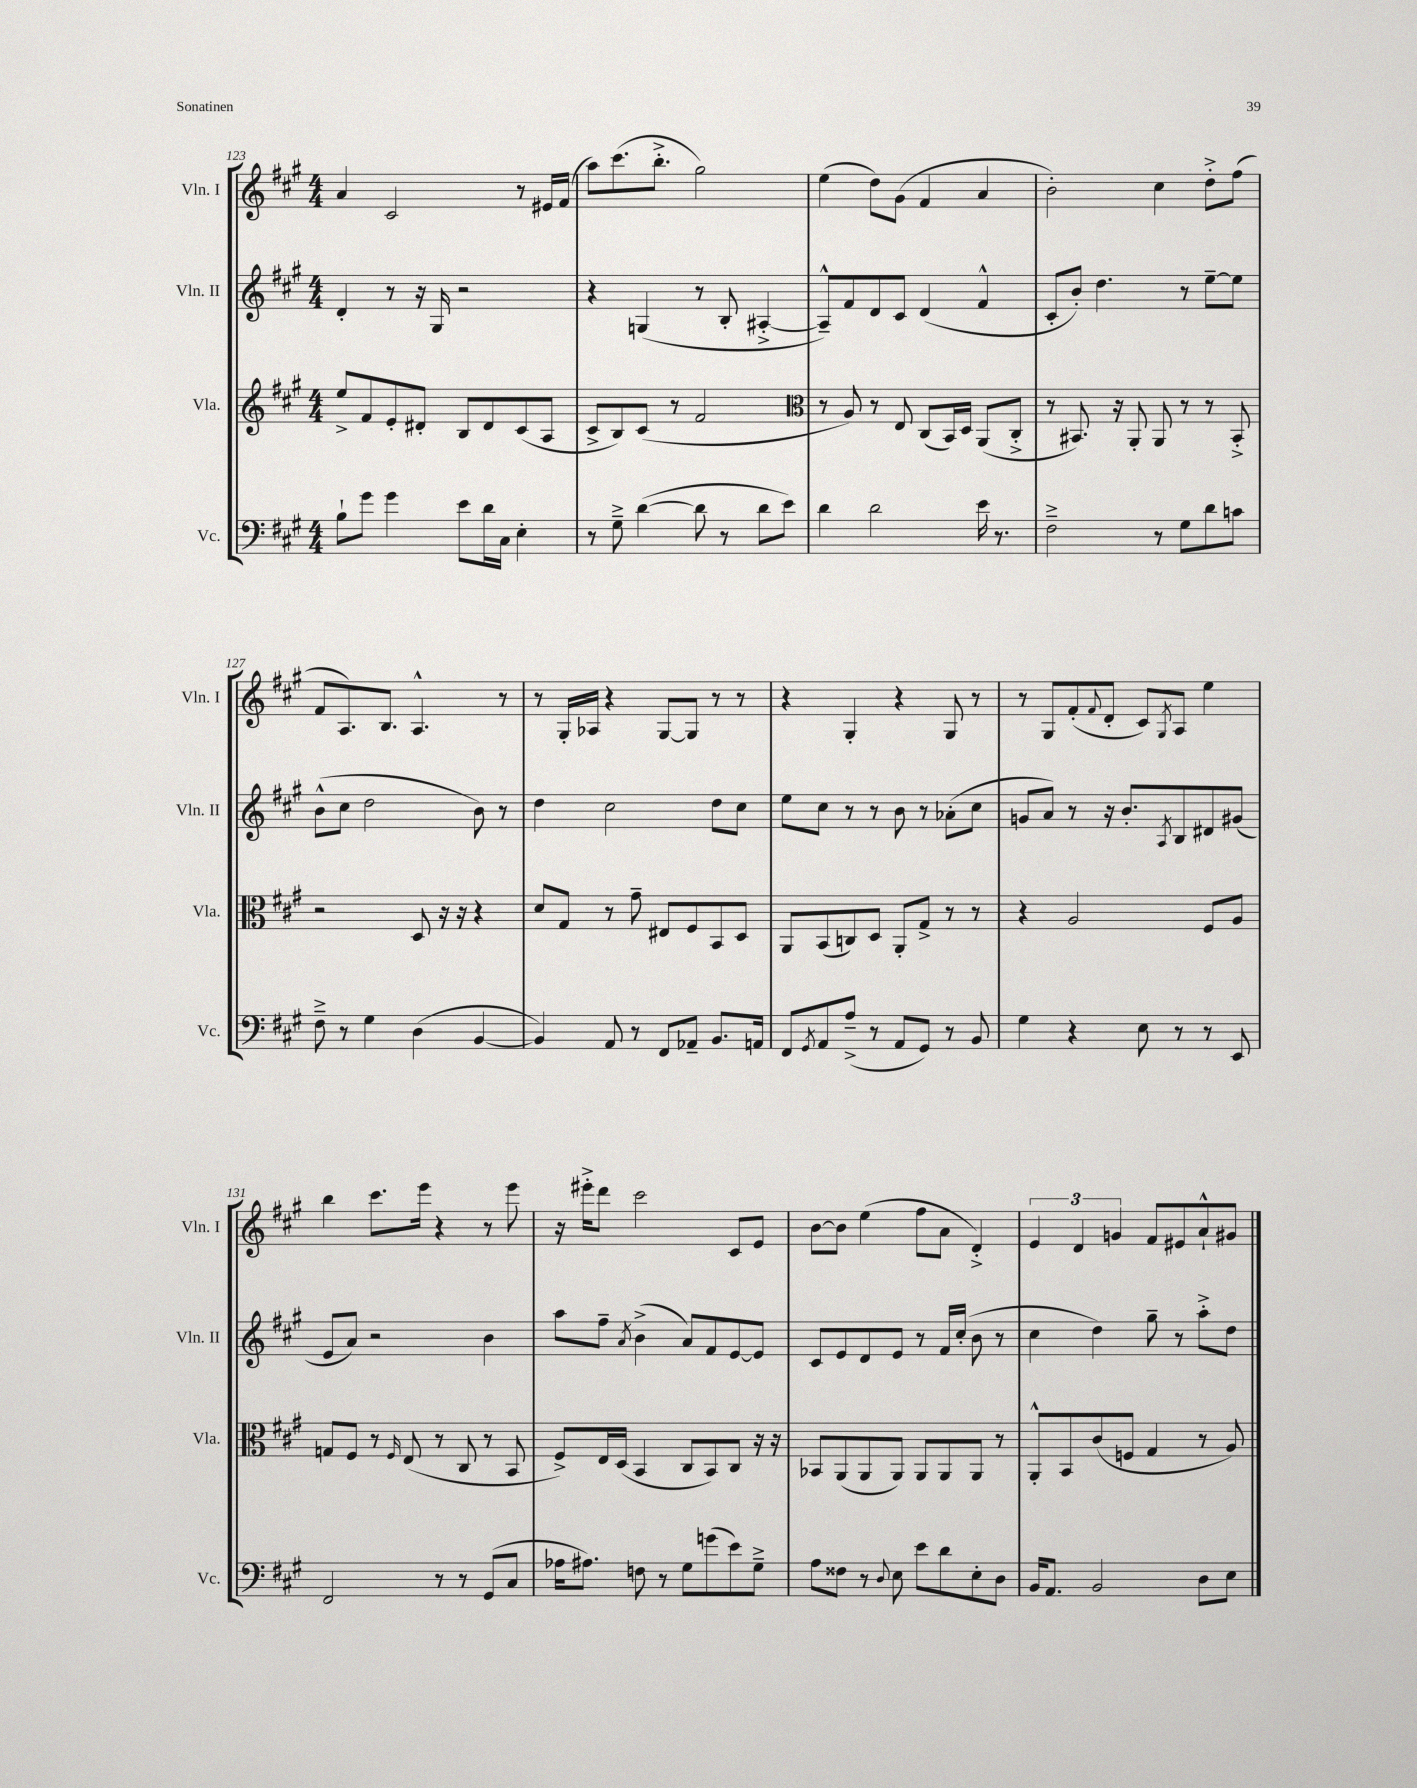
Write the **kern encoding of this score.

**kern	**kern	**kern	**kern
*staff4	*staff3	*staff2	*staff1
*clefF4	*clefG2	*clefG2	*clefG2
*k[f#c#g#]	*k[f#c#g#]	*k[f#c#g#]	*k[f#c#g#]
*M4/4	*M4/4	*M4/4	*M4/4
8B`\L	8ee^/L	4d'/	4a/
8g#\J	8f#/	.	.
4g#\	8e'/	8r	2c#/
.	8d#'/J	16r	.
.	.	16G#/	.
8e\L	8B/L	2r	.
16d\L	8d#/	.	.
16C#\JJ	.	.	.
4E'\	(8c#/	.	8r
.	8A/J	.	16e#/LL
.	.	.	(16f#/JJ
=	=	=	=
8r	8c#^/L	4r	8aa\L)
8G#~^\	8B/)	.	(8.ccc#\
([4d\	(8c#/J	(4G/	.
.	.	.	8.bb'^\J
.	8r	.	.
8d\]	2f#/	8r	2gg#\)
8r	.	8B'/	.
8d\L	.	[4A#'^/	.
8e\J)	.	.	.
=	=	=	=
*	*clefC3	*	*
4d\	8r	8A#~^^/]L)	(4ee\
.	8A/)	8f#/	.
2d\	8r	8d/	8dd\L)
.	8E/	8c#/J	(8g#\J
.	(8C#/L	(4d/	4f#/
.	16BB/L)	.	.
.	16D/JJ	.	.
16e\	(8AA/L	4f#^^/	4a/
8.r	.	.	.
.	8C#'^/J	.	.
=	=	=	=
2F#~^\	8r	8c#'/L	2b'\)
.	8.BB#/)	8b'/J)	.
.	.	4.dd\	.
.	16r	.	.
.	8AA'/	.	.
8r	8AA/	.	4cc#\
8G#\L	8r	8r	.
8d\	8r	[8ee~\L	8dd'^\L
8c\J	8BB#'^/	8ee\]J	(8ff#\J
=	=	=	=
8F#~^\	2r	(8b^^\L	8f#/L
8r	.	8cc#\J	8.A/)
4G#\	.	2dd\	.
.	.	.	8.B/J
(4D\	8D/	.	4.A^^/
.	16r	.	.
.	16r	.	.
[4BB/	4r	8b\)	.
.	.	8r	8r
=	=	=	=
4BB/])	8d/L	4dd\	8r
.	8G#/J	.	16G#'/LL
.	.	.	16A-/JJ
8AA/	8r	2cc#\	4r
8r	8g#~\	.	.
8FF#/L	8E#/L	.	[8G#/L
8AA-~/J	8F#/	.	8G#/]J
8.BB/L	8BB/	8dd\L	8r
.	8D/J	8cc#\J	8r
16AA/Jk	.	.	.
=	=	=	=
8FF#/L	8AA/L	8ee\L	4r
8qGG#/	.	.	.
8AA/	(8BB/	8cc#\J	.
(8A~^/J	8C/)	8r	4G#'/
8r	8D/J	8r	.
8AA/L	8AA'/L	8b\	4r
8GG#/J)	8G#^/J	8r	.
8r	8r	(8a-'\L	8G#/
8BB/	8r	8cc#\J	8r
=	=	=	=
4G#\	4r	8g/L	8r
.	.	8a/J)	8G#/L
4r	2A/	8r	(8f#'/
.	.	.	8qqf#/
.	.	16r	8d'/J
.	.	8.b'/L	.
8E\	.	.	8c#/L)
.	.	8qA/	8qG#/
8r	.	8B/	8A/J
8r	8F#/L	8d#/	4ee\
8EE/	8A/J	(8g#/J	.
=	=	=	=
2FF#/	8G/L	8e/L	4bb\
.	8F#/J	8a/J)	.
.	8r	2r	8.ccc#\L
.	16qqF#/	.	.
.	(8E/	.	.
.	.	.	16eee\Jk
8r	8r	.	4r
8r	8C#/	.	.
(8GG#/L	8r	4b\	8r
8C#/J	8BB/	.	8eee\
=	=	=	=
16A-\LK	8F#^/L)	8aa\L	16r
8.A#\J)	.	.	16eee#'^\LK
.	16E/L	8ff#~\J	8ddd\J
.	(16D/JJ	.	.
.	.	8qa/	.
8F\	4BB/	(4b^\	2ccc#\
8r	.	.	.
8G#\L	8C#/L	8a/L)	.
(8g\	8BB/)	8f#/	.
8e\)	8C#/J	[8e/	8c#/L
8G#~^\J	16r	8e/]J	8e/J
.	16r	.	.
=	=	=	=
8A\L	8BB-/L	8c#/L	[8b\L
8F##\J	(8AA/	8e/	8b\]J
8r	8AA/	8d/	(4ee\
8qqD/	.	.	.
8E\	8AA/J)	8e/J	.
8e\L	8AA/L	8r	8ff#\L
8d\	8AA/	16f#/LL	8a\J
.	.	(16cc#'/JJ	.
8E'\	8AA/J	8b\	4d'^/)
8D\J	8r	8r	.
=	=	=	=
16BB/LK	8AA'^^/L	4cc#\	6e/
8.AA/J	.	.	.
.	8BB/	.	.
.	.	.	6d/
2BB/	(8c#/	4dd\)	.
.	.	.	6g/
.	8F/J	.	.
.	4G#/	8gg#~\	8f#/L
.	.	8r	8e#/
8D\L	8r	8aa'^\L	8a`^^/
8E\J	8A/)	8dd\J	8g#/J
==	==	==	==
*-	*-	*-	*-
